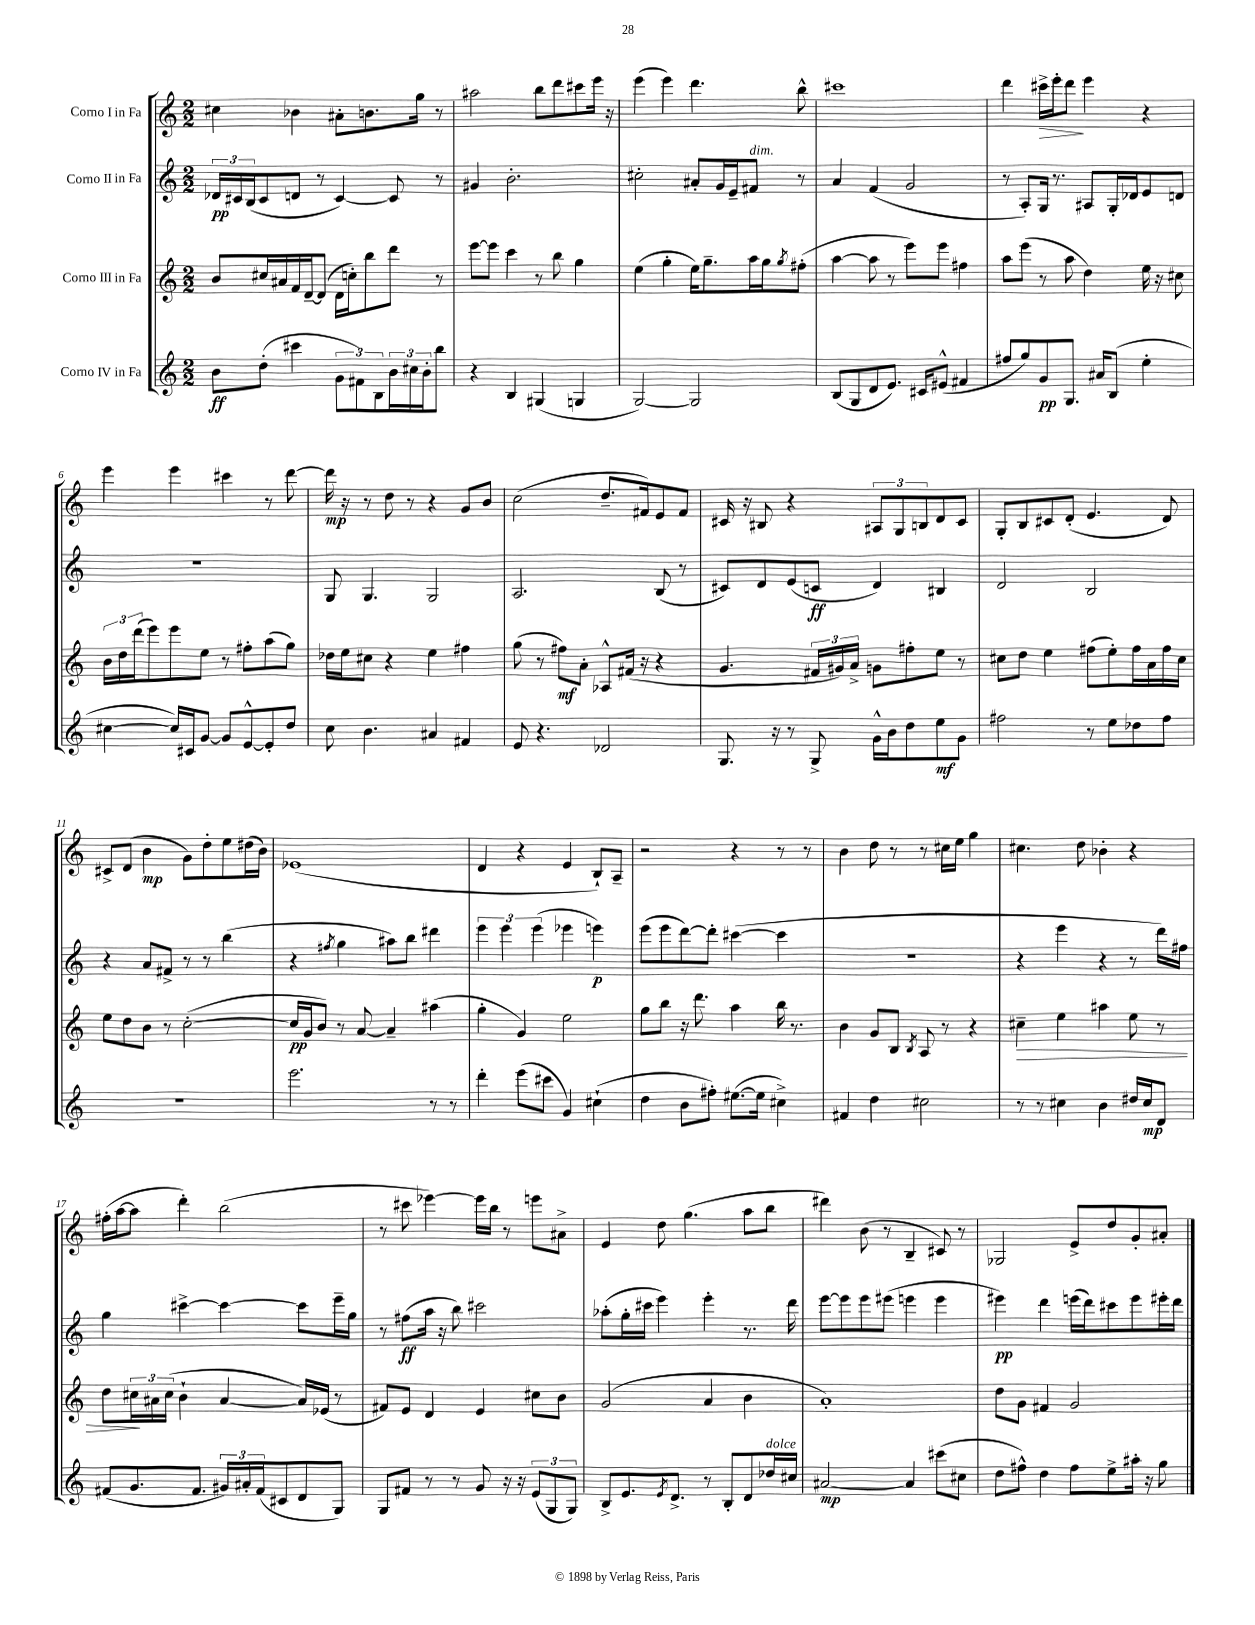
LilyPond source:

<<
\new StaffGroup <<
\new Staff = "s0" \with { instrumentName = "Corno I in Fa" } {
    \clef treble \key c \major \numericTimeSignature \time 2/2
    cis''4 bes'4 ais'8-. b'8. g''16 r8 |
    ais''2 b''8 d'''8 cis'''8 e'''16 r16 |
    e'''4( e'''4) d'''4. b''8-^ |
    cis'''1 |
    d'''4 cis'''16->\> e'''16-. d'''8\! e'''4 r4 |
    e'''4 e'''4 cis'''4 r8 d'''8~ |
    d'''16\mp r16 r8 d''8 r8 r4 g'8 b'8 |
    c''2( d''8.-- fis'16) e'8 fis'8 |
    cis'16 r16 bis8 r4 \tuplet 3/2 { ais8 g8 b8 } d'8 cis'8 |
    g8-. b8 cis'8 d'8-.( e'4. d'8) |
    cis'8-> d'8( b'4\mp g'8) d''8-. e''8 dis''16( b'16) |
    ees'1( |
    d'4 r4 e'4 b8-!) a8-- |
    r2 r4 r8 r8 |
    b'4 d''8 r8 r8 cis''16 e''16 g''4 |
    cis''4. d''8 bes'4-. r4 |
    fis''16-.( a''16~ a''8 d'''4-.) b''2( |
    r8 cis'''8 ees'''4~) ees'''16 b''16 r8 e'''8 ais'8-> |
    e'4 d''8 g''4.( a''8 b''8 |
    dis'''4) b'8( r8 b4-- cis'8) r8 |
    ges2 e'8-> d''8 g'8-. ais'8-. \bar "|." |
}
\new Staff = "s1" \with { instrumentName = "Corno II in Fa" } {
    \clef treble \key c \major \numericTimeSignature \time 2/2
    \tuplet 3/2 { des'16\pp cis'16 b16( } cis'8 d'8 r8 cis'4~) cis'8 r8 |
    gis'4 b'2.-. |
    cis''2-. ais'8-. g'16 e'16-- fis'8^\markup { \italic "dim." } r8 |
    a'4 f'4( g'2 |
    r8 a8-.) g16 r8. ais8 g16-. des'16 e'8 d'8 |
    r1 |
    g8 g4. g2 |
    a2. b8( r8 |
    cis'8) d'8 e'8( c'8\ff d'4) bis4 |
    d'2 b2 |
    r4 a'8 fis'8-> r8 r8 b''4( |
    r4 \acciaccatura { fis''8 } g''4 ais''8) b''8 dis'''4 |
    \tuplet 3/2 { e'''4 e'''4 e'''4( } ees'''4 e'''4\p) |
    e'''8( e'''8 d'''8~) d'''8-. cis'''4~( cis'''4 |
    r1 |
    r4 e'''4 r4 r8 d'''16) fis''16 |
    g''4 cis'''4~-> cis'''4~ cis'''8 e'''16-- g''16 |
    r8 fis''8\ff( a''16 r16 b''8) cis'''2 |
    aes''8-.( g''16-. cis'''16 e'''4) e'''4-. r8. d'''16 |
    e'''8~ e'''8 e'''8 eis'''8( e'''4 e'''4 |
    eis'''4\pp) d'''4 e'''16( d'''16) cis'''8 e'''8 eis'''16-. d'''16 \bar "|." |
}
\new Staff = "s2" \with { instrumentName = "Corno III in Fa" } {
    \clef treble \key c \major \numericTimeSignature \time 2/2
    b'8 cis''16 ais'16 f'16 d'16~-- d'8( d'16 c''16-.) b''8 d'''8 r8 |
    e'''8~ e'''8 c'''4 r8 b''8 g''4 |
    e''4( g''4-. e''16) g''8.-- a''16 g''16 \acciaccatura { g''8 } fis''8-.( |
    a''4~ a''8 r8 e'''8) e'''8 fis''4 |
    a''8 e'''8( r8 a''8 d''4) e''16 r16 cis''8 |
    \tuplet 3/2 { b'16 d''16 d'''16( } e'''8) e'''8 e''8 r8 fis''8-. a''8( g''8) |
    des''16 e''16 cis''8 r4 e''4 fis''4 |
    g''8( r8 fis''8\mf) a'8-. aes8-^ fis'16( r16 r4 |
    g'4. \tuplet 3/2 { fis'16 gis'16) a'16-> } g'8 fis''8-. e''8 r8 |
    cis''8 d''8 e''4 fis''8( e''8-.) fis''16 a'16 fis''16 cis''16 |
    e''8 d''8 b'8 r8 c''2~-.( |
    c''16\pp g'16 b'8) r8 a'8~ a'4-- ais''4( |
    g''4-. g'4) e''2 |
    g''8 b''8 r16 d'''8. a''4 b''16 r8. |
    b'4 g'8 b8 \acciaccatura { b8 } a8 r8 r4 |
    cis''4--\> e''4 ais''4 e''8 r8 |
    d''8 \tuplet 3/2 { cis''16\! ais'16 cis''16( } b'4-! ais'4~ ais'16) ees'16( r8 |
    fis'8) e'8 d'4 e'4 cis''8 b'8 |
    g'2( a'4 b'4 |
    a'1-.) |
    d''8 g'8 fis'4 g'2 \bar "|." |
}
\new Staff = "s3" \with { instrumentName = "Corno IV in Fa" } {
    \clef treble \key c \major \numericTimeSignature \time 2/2
    b'8\ff d''8-.( cis'''4 \tuplet 3/2 { g'8 fis'8) b8 } \tuplet 3/2 { b'16 cis''16 b'16-. } b''8 |
    r4 b4 gis4( g4 |
    g2~) g2 |
    b8( g8 d'8 e'8.) cis'16 eis'8-^( fis'4 |
    fis''8 g''8) g'8\pp g8. ais'16 b8( e''4-. |
    cis''4~ cis''16) cis'16 g'8~ g'8 e'8~-^ e'8-. d''8 |
    c''8 b'4. ais'4 fis'4 |
    e'8 r4. des'2 |
    g8. r16 r8 g8-> g'16-^ b'16 d''8 e''8\mf g'8 |
    fis''2 r8 e''8 des''8 fis''8 |
    R1 |
    e'''2. r8 r8 |
    d'''4-. e'''8( cis'''8 g'4) cis''4-!( |
    d''4 b'8 fis''8-.) eis''8.~( eis''16 cis''4->) |
    fis'4 d''4 cis''2 |
    r8 r8 cis''4 b'4 dis''16 cis''16\mp d'8 |
    fis'8( g'8. fis'8. \tuplet 3/2 { gis'16) ais'16-. fis'16( } cis'8 d'8 g8) |
    g8 fis'8 r8 r8 g'8 r16 r16 \tuplet 3/2 { e'8( g8 g8) } |
    b8-> e'8. \acciaccatura { e'8 } d'8.-> r8 b8-. d'8 des''16^\markup { \italic "dolce" } cis''16 |
    ais'2~\mp ais'4 cis'''8( cis''8 |
    d''8 fis''8-^) d''4 fis''8 e''8-> ais''16-. r16 g''8 \bar "|." |
}
>>
>>
